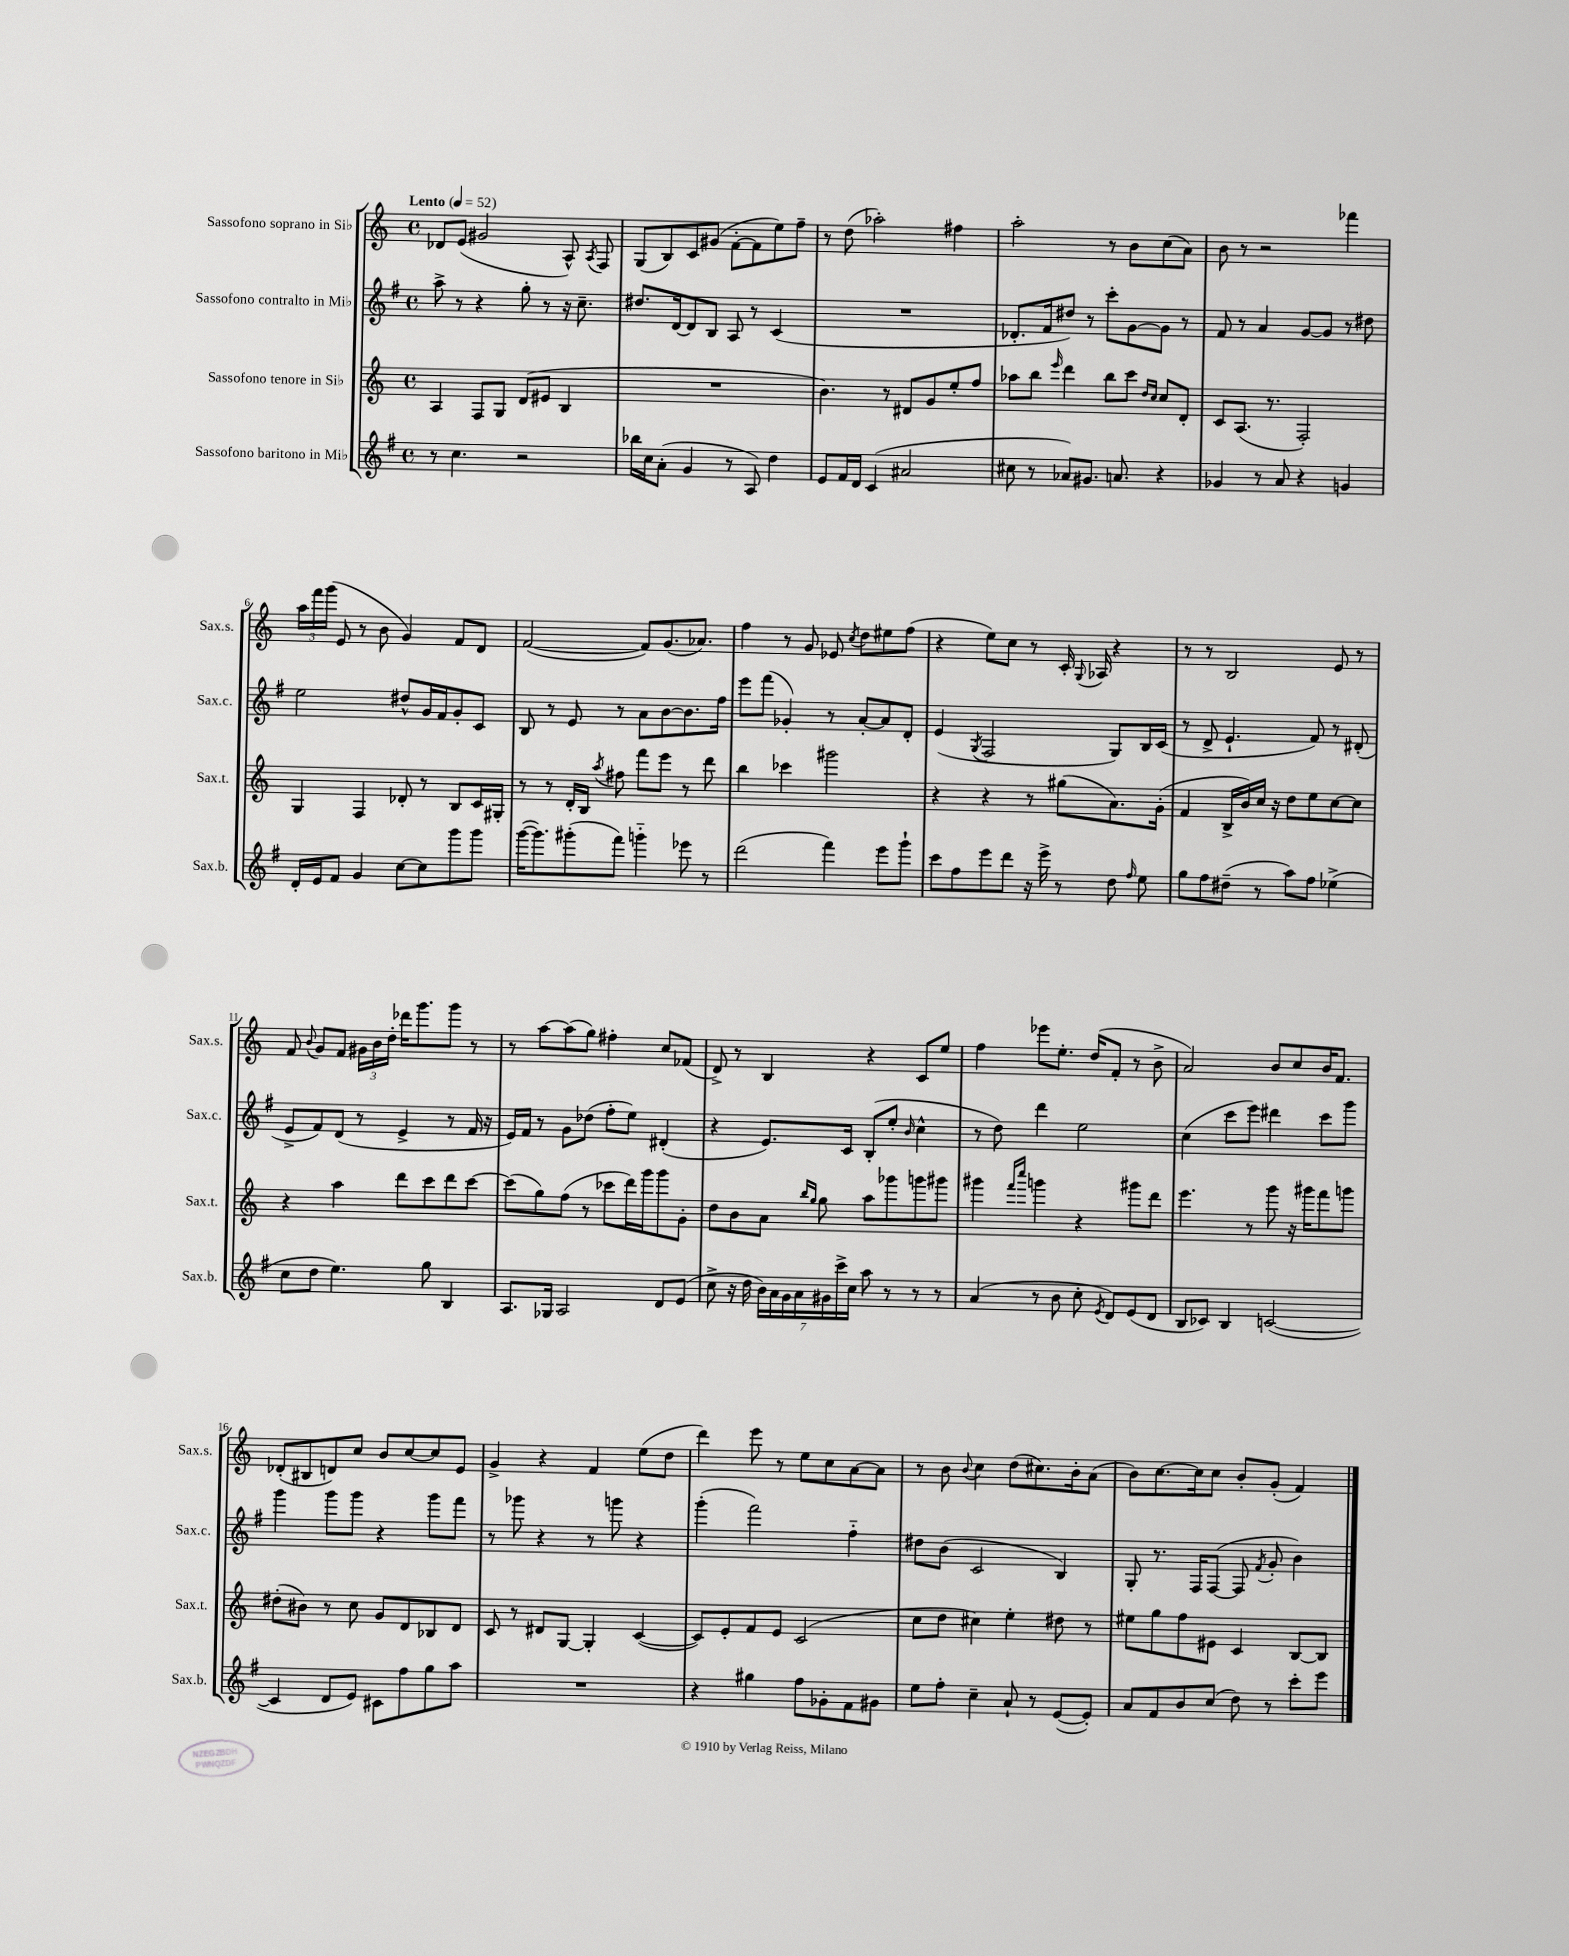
<<
\new StaffGroup <<
\new Staff = "s0" \with { instrumentName = "Sassofono soprano in Sib" shortInstrumentName = "Sax.s." } {
    \clef treble \key c \major \defaultTimeSignature \time 4/4 \tempo "Lento" 4 = 52
    \autoBeamOff des'8[ e'8]( gis'2 a8-^) \acciaccatura { a8 } f8 |
    g8[( b8) c'8 gis'8]( f'8[~-. f'8 e''8) f''8]-- |
    r8 d''8( aes''2-.) fis''4 |
    a''2-. r8 b'8[ c''8( a'8]) |
    b'8 r8 r2 fes'''4 |
    \tuplet 3/2 { a''16[ f'''16 g'''16]( } e'8 r8 b'8 g'4) f'8[ d'8] |
    f'2~( f'8[) g'8.( aes'8.]) |
    f''4 r8 g'8 ees'8 \acciaccatura { c''8 } d''8[ eis''8 f''8]( |
    r4 e''8[) c''8] r8 c'16-. \appoggiatura { g8 } aes16 r4 |
    r8 r8 b2 e'8 r8 |
    f'8 \appoggiatura { b'8 } g'8[ f'8] \tuplet 3/2 { gis'16[ b'16 d''16]-. } des'''16[ g'''8. g'''8] r8 |
    r8 a''8[~ a''8( g''8]) fis''4-. c''8[ fes'8]( |
    d'8->) r8 b4 r4 c'8[ e''8] |
    f''4 ees'''8[ e''8.]-. d''16[( f'8]-. r8 b'8-> |
    a'2) b'8[ c''8 b'16 f'8.] |
    des'8[-.( bis8 d'8) c''8] b'8[ c''8~ c''8 e'8] |
    g'4-> r4 f'4 e''8[( d''8] |
    d'''4) e'''8 r8 e''8[ c''8 a'8~ a'8] |
    r8 b'8 \appoggiatura { b'8 } c''4 d''8[( cis''8.) b'16-. a'8]( |
    b'8[) c''8.~ c''16 c''8] b'8[-. g'8]-.( f'4) \bar "|." |
}
\new Staff = "s1" \with { instrumentName = "Sassofono contralto in Mib" shortInstrumentName = "Sax.c." } {
    \clef treble \key g \major \defaultTimeSignature \time 4/4
    \autoBeamOff a''8-> r8 r4 g''8-. r8 r16 c''8.-- |
    dis''8.[ d'16~ d'8 b8] a8 r8 c'4( |
    R1 |
    des'8.[-. fis'16 dis''8]) r8 c'''8[-. g'8~ g'8] r8 |
    fis'8 r8 a'4 g'8[~ g'8] r8 dis''8 |
    e''2 dis''8[-^ g'16 fis'16 g'8-. c'8] |
    b8 r8 e'8 r8 a'8[ b'8~ b'8. fis''16] |
    e'''8[ fis'''8]( ges'4-.) r8 a'8[~-. a'8 d'8]-. |
    e'4( \acciaccatura { g8 } fis2 g8[) b16 c'16]( |
    r8 d'8-> e'4.-! fis'8) r8 dis'8-.( |
    e'8[-> fis'8) d'8]( r8 e'4-> r8 fis'16 r16 |
    e'16[) fis'16] r8 g'8[ des''8]( fis''8[-. e''8]) dis'4-.( |
    r4 e'8.[) c'16] b8[-.( e''8]-. \grace { b'16 } c''4-^ |
    r8 d''8) d'''4 e''2 |
    c''4( c'''8[ e'''8]) dis'''4 c'''8[ g'''8] |
    g'''4 g'''8[ g'''8] r4 g'''8[ fis'''8] |
    r8 ges'''8 r4 r8 g'''8 r4 |
    g'''4-.( fis'''2) fis''4-_ |
    dis''8[ b'8]( c'2 b4) |
    g8-. r8. fis16[ fis8]~( fis8 \acciaccatura { fis'8 } g'8-. b'4) \bar "|." |
}
\new Staff = "s2" \with { instrumentName = "Sassofono tenore in Sib" shortInstrumentName = "Sax.t." } {
    \clef treble \key c \major \defaultTimeSignature \time 4/4
    \autoBeamOff a4 f8[ g8] d'8[( eis'8] b4 |
    R1 |
    b'4.) r8 dis'8[ g'8 e''8-. f''8] |
    aes''8[ b''8] \grace { e'''16 } d'''4 b''8[ c'''8] \grace { d''16[ c''16] } c''8[ d'8]-. |
    c'8[ a8.]( r8. f2-.) |
    g4 f4 des'8-. r8 b8[ c'16 gis16]-. |
    r8 r8 d'16[-. b16] \acciaccatura { a''8 } fis''8 f'''8[ e'''8] r8 d'''8 |
    b''4 ces'''4 gis'''2 |
    r4 r4 r8 gis''8[( a'8.) g'16]-.( |
    f'4 b16[-> b'16) c''16] r16 d''8[ e''8 c''8~ c''8] |
    r4 a''4 d'''8[ c'''8 d'''8 c'''8]~ |
    c'''8[( g''8) f''8]( r8 ces'''8[ d'''16) g'''16 g'''8 g'8]-. |
    d''8[ b'8 a'8] \grace { b''16[ g''16] } g''8 a''8[ ges'''8 g'''8 gis'''8] |
    gis'''4 \grace { f'''16[ c''''16] } g'''4 r4 gis'''8[ d'''8] |
    e'''4. r8 g'''8 r16 gis'''16[ f'''8 g'''8] |
    dis''8[-.( bis'8]) r8 c''8 g'8[ d'8 bes8 d'8] |
    c'8 r8 dis'8[ g8]~ g4-. c'4~( |
    c'8[) e'8-. f'8 e'8] c'2( |
    c''8[ d''8] cis''4) e''4-. dis''8 r8 |
    eis''8[ g''8 f''8 eis'8] c'4 b8[~ b8] \bar "|." |
}
\new Staff = "s3" \with { instrumentName = "Sassofono baritono in Mib" shortInstrumentName = "Sax.b." } {
    \clef treble \key g \major \defaultTimeSignature \time 4/4
    \autoBeamOff r8 c''4. r2 |
    bes''16[ c''16 a'8]-.( g'4 r8 a8) d''4 |
    e'8[ fis'16 d'16] c'4( ais'2 |
    cis''8 r8 aes'8[) gis'8.] a'8. r4 |
    ges'4 r8 a'8 r4 g'4 |
    d'16[-. e'16 fis'8] g'4 c''8[~ c''8 g'''8 g'''8] |
    g'''16[~( g'''8.) gis'''8-.( fis'''8]) g'''4-_ ees'''8 r8 |
    d'''2( fis'''4) e'''8[ g'''8]-! |
    c'''8[ fis''8 e'''8 d'''8] r16 e'''16-> r8 d''8 \grace { fis''16 } e''8 |
    g''8[ fis''8 dis''8]--( r8 a''8[) fis''8] ees''4->( |
    c''8[ d''8] e''4.) g''8 b4 |
    a8.[ ges16] a2 d'8[ e'8]( |
    c''8-> r16 d''16 \tuplet 7/4 { b'16[) a'16 g'16 a'16 gis'16 c'''16-> c''16] } a''8 r8 r8 r8 |
    a'4( r8 b'8 c''8-. \acciaccatura { e'8 } d'8[) e'8( d'8] |
    b8[ ces'8]) b4 c'2~( |
    c'4 d'8[ e'8]) cis'8[ fis''8 g''8 a''8] |
    R1 |
    r4 gis''4 fis''8[ ges'8-. fis'8 gis'8] |
    e''8[ fis''8]-. c''4-- a'8-! r8 e'8[~( e'8]-.) |
    a'8[ fis'8 b'8 c''8]( d''8) r8 c'''8[-. e'''8] \bar "|." |
}
>>
>>
